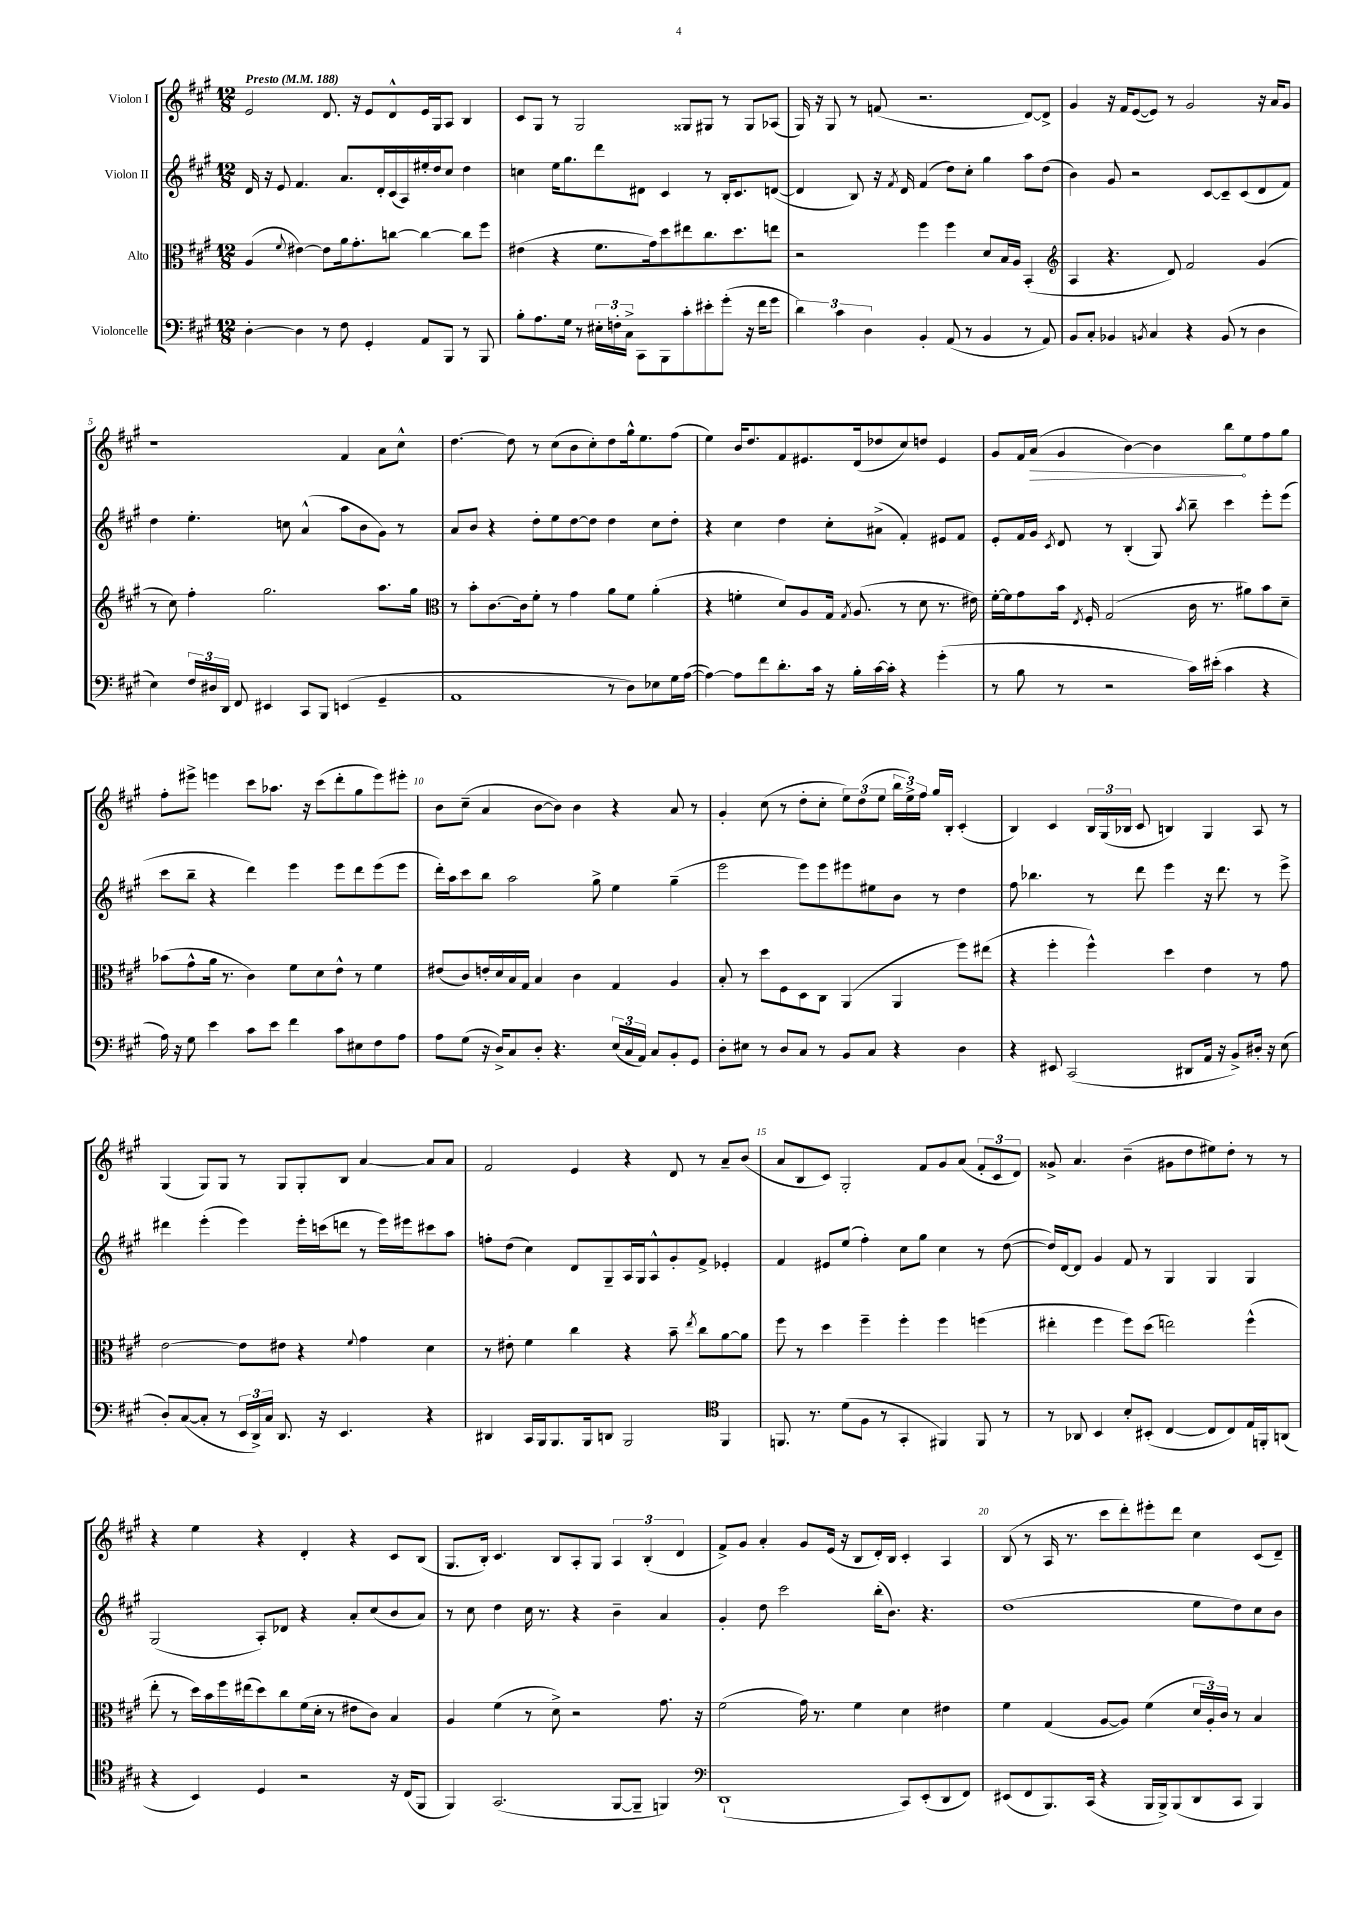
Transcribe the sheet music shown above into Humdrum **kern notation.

**kern	**kern	**kern	**kern
*staff4	*staff3	*staff2	*staff1
*clefF4	*clefC3	*clefG2	*clefG2
*k[f#c#g#]	*k[f#c#g#]	*k[f#c#g#]	*k[f#c#g#]
*M12/8	*M12/8	*M12/8	*M12/8
*MM188	*MM188	*MM188	*MM188
[4D'\	(4A/	16d/	2e/
.	.	16r	.
.	.	8e/	.
.	8qqf#/	.	.
4D\]	[4e#\)	4.f#/	.
8r	8e#\]L	.	8.d/
8F#\	16a\k	8.a/L	.
.	8.g#'\	.	16r
4GG#'/	.	.	8e/L
.	.	16d'/L	.
.	[8cc\J	(16c#/	8d^^/
.	.	16A/)	.
8AA/L	4cc\_	16ee#'/	16e/L
.	.	16dd/J	16G#/J
8BBB/J	.	8cc#/J	8A/J
8r	8cc\]L	4dd\	4B/
8BBB/	8ff#\J	.	.
=	=	=	=
8B'\L	(4e#\	4cc\	8c#/L
8.A\	.	.	8G#/J
.	4r	16ee\LK	8r
16G#\Jk	.	8.gg#\	.
8r	.	.	2G#/
24E#'\LL	8.f#\L	8ddd\	.
24F'\	.	.	.
24C#^\JJ	.	.	.
8CC#\L	.	8d#\J	.
.	16g#\k)	.	.
8BBB\	8dd\	4c#/	.
8c#'\	8ee#\	.	8G##/L
8e#'\	8.cc#\	8r	8G#/J
(8g#'\J	.	16B'/LK	8r
.	8.dd\	8.c#/	.
16r	.	.	8G#/L
16f#\LK	.	.	.
8g#\J	8ee\J	([8d/J	(8A-/J
=	=	=	=
6d\)	2r	4d/]	16G#/)
.	.	.	16r
.	.	.	8G#/
6c#\	.	.	.
.	.	8B/)	8r
6D\	.	.	.
.	.	16r	(8f/
.	.	8qf#/	.
.	.	16d/	.
4BB'/	4ff#\	(4f#/	2.r
(8AA/	4ff#\	8dd\L)	.
8r	.	8cc#'\J	.
4BB/	8d/L	4gg#\	.
.	16B/L	.	.
.	16A/JJ	.	.
8r	(4BB'/	8aa\L	[8d/L)
8AA/)	.	(8dd\J	8d^/]J
=	=	=	=
*	*clefG2	*	*
8BB/L	4A/	4b\)	4g#/
8C#'/J	.	.	.
4BB-/	4.r	8g#/	16r
.	.	.	16f#/LK
.	.	2r	([8e/
8qBB/	.	.	.
4C#/	.	.	8e/]J)
.	8d/)	.	8r
4r	2f#/	.	2g#/
.	.	[8c#/L	.
(8BB/	.	8c#~/]	.
8r	.	(8c#/	.
4D\	(4g#/	8d/	16r
.	.	.	16a/LK
.	.	8f#/J)	8g#/J
=	=	=	=
4E\)	8r	4dd\	1r
.	8cc#\)	.	.
24F#/LL	4ff#'\	4.ee'\	.
24D#/	.	.	.
24DD/JJ	.	.	.
8FF#/	.	.	.
4EE#/	2.gg#\	.	.
.	.	8cc\	.
8CC#/L	.	(4a^^/	.
8BBB/J	.	.	.
(4EE/	.	8aa\L	4f#/
.	.	8b\	.
4GG#~/	8.aa\L	8g#\J)	8a\L
.	.	8r	8cc#^^\J
.	16gg#\Jk	.	.
=	=	=	=
*	*clefC3	*	*
1AA	8r	8a/L	[4.dd\
.	8b'\L	8b/J	.
.	[8.c#\	4r	.
.	.	.	8dd\]
.	16c#\]k	.	.
.	8f#'\J	8dd'\L	8r
.	8r	8ee\	(8cc#\L
.	4g#\	[8dd\	8b\
.	.	8dd\]J	8cc#'\)
8r	8a\L	4dd\	8dd\
8D\L)	8f#\J	.	16gg#^^\k
.	.	.	8.ee\
8E-\	(4a'\	8cc#\L	.
16G#\L	.	8dd'\J	(8ff#\J
([16A\JJ	.	.	.
=	=	=	=
4A\_)	4r	4r	4ee\)
8A\]L	4f'\	4cc#\	16b/LK
.	.	.	8.dd/
8f#\	.	.	.
8.d'\	8d/L)	4dd\	8f#/
.	8A/	.	8.e#/
16c#\Jk	.	.	.
16r	16G#/Jk	8cc#'\L	.
.	8qG#/	.	.
16B'\LL	(8.A/	.	(16d/k
[16c#\	.	(8a#^\J	8dd-/
16c#'\]JJ	.	.	.
4r	8r	4f#'/)	8cc#/)
.	8d\	.	8dd/J
(4g#'\	8.r	8e#/L	4e#/
.	.	8f#/J	.
.	16e#\)	.	.
=	=	=	=
8r	[16f#'\LL	8e'/L	8g#/L
.	16f#\]J	.	.
8B\	8g#\	16f#/L	16f#/L
.	.	16g#/JJ	(16a/JJ
.	.	8qc#/	.
8r	16b\Jk	8d/	4g#/
.	8qE/	.	.
.	16F#'/	.	.
2r	(2G#/	8r	.
.	.	(4B'/	[4b\)
.	.	8G#/)	4b\]
.	.	8qaa/	.
16c#\LL)	16c#\	8bb~\	.
(16e#'\JJ	8.r	.	.
4c#\	.	4ccc#\	8bb\L
.	8a#\L)	.	8ee\
4r	8b\	8eee'\L	8ff#\
.	8d~\J	(8eee\J	8gg#\J
=	=	=	=
16A\)	(8b-\L	8ccc#\L	8ff#'\L
16r	.	.	.
8G#\	8g#^^\	8bb~\J	8eee#^\J
4e\	16a\Jk	4r	4eee\
.	8.r	.	.
8c#\L	4c#\)	4ddd\)	8ccc#\L
8e\J	.	.	8.aa-\J
4f#\	8f#\L	4eee\	.
.	.	.	16r
.	8d\	.	(8ccc#\L
8c#\L	8e^^\J	8eee\L	8ddd'\
8E#\	8r	8ddd\	8gg#\
8F#\	4f#\	(8eee\	8eee\)
8A\J	.	8eee\J	8eee#'\J
=	=	=	=
8A\L	(8e#/L	16ddd'\LL)	8b\L
.	.	16aa\J	.
(8G#\J	8c#/)	8ccc#\	(8cc#~\J
16r	16e'/L	8bb\J	4a/
16D^/LK)	16d/	.	.
8C#/	16B/	2aa\	.
.	16G#/JJ	.	.
8D'/J	4B/	.	[8b\L
4.r	.	.	8b\]J)
.	4c#\	.	4b\
.	.	8gg#^\	.
(24E/LL	4G#/	4ee\	4r
24C#/	.	.	.
24AA/JJ)	.	.	.
8C#/L	.	.	.
8BB'/	4A/	(4gg#~\	8a/
8GG#/J	.	.	8r
=	=	=	=
8D'\L	8B'/	2eee\	4g#'/
8E#\J	8r	.	.
8r	8dd\L	.	(8cc#\
8D/L	8F#\	.	8r
8C#/J	8D\	8eee\L)	8dd'\L
8r	8C#\J	8eee\	8cc#'\J
8BB/L	(4AA/	8eee#\	12ee\L)
.	.	.	(12dd\
8C#/J	.	8ee#\	.
.	.	.	12ee\J
4r	4AA/	8b\J	24bb\LL
.	.	.	24ee^\)
.	.	.	24ff#\JJ
.	.	8r	16gg#/LL
.	.	.	16B'/JJ
4D\	8ff#\L)	4dd\	(4c#'/
.	(8ee#\J	.	.
=	=	=	=
4r	4r	8ff#\	4B/)
.	.	4.bb-\	.
8EE#/	4ff#'\	.	4c#/
(2CC#/	.	.	.
.	4ff#^^\)	8r	24B/LL
.	.	.	(24G#/
.	.	.	24B-/JJ
.	.	8ddd\	8c#/
.	4dd\	4eee\	4B/)
8DD#/L	.	.	.
16AA/Jk	4e\	16r	4G#/
16r	.	8.ddd\	.
8BB^/L)	.	.	.
16D#'/Jk	8r	8r	8A/
16r	.	.	.
(8E\	8g#\	8eee^\	8r
=	=	=	=
8D'/L)	[2e\	4ddd#\	(4G#/
([8C#/	.	.	.
8C#'/]J	.	(4eee'\	8G#/L)
8r	.	.	8G#/J
24EE/LL	8e\]L	4eee\)	8r
24DD^/)	.	.	.
24C#/JJ	.	.	.
8.DD/	8e#\J	.	8G#/L
.	4r	16eee'\LL	8G#'/
16r	.	(16ccc\J	.
4.EE/	.	8ddd\J	8B/J
.	8qqf#/	.	.
.	4g#\	8r	[4a/
.	.	16eee\LL)	.
.	.	16eee#\J	.
4r	4d\	8ccc#\	8a/]L
.	.	8aa\J	8a/J
=	=	=	=
4DD#/	8r	8ff'\L	2f#/
.	8e#'\	(8dd\J	.
16CC#/LL	4f#\	4cc#\)	.
16BBB/J	.	.	.
8.BBB/	.	.	.
.	4cc#\	8d/L	4e/
16BBB/k	.	.	.
8DD/J	.	8G#~/	.
2BBB/	4r	16A/L	4r
.	.	16G#/J	.
.	.	8A^^/	.
.	8b~\	8g#'/	8d/
.	8qee/	.	.
.	8cc#\L	8f#^/J	8r
*clefC4	*	*	*
4FF#/	[8a\	4e-'/	8a~/L
.	8a\]J	.	(8b/J
=	=	=	=
8.FF/	8ff#\	4f#/	8a/L
.	8r	.	8B/
8.r	.	.	.
.	4dd\	8e#/L	8c#/J)
(8d\L	.	(8ee/J	2G#'/
8F#\J	4ff#~\	4ff#'\)	.
8r	.	.	.
4GG#'/	4ff#'\	8cc#\L	.
.	.	8gg#\J	8f#/L
4FF#/)	4ff#\	4cc#\	8g#/
.	.	.	(8a/J
8FF#/	(4ff\	8r	12f#'/L
.	.	.	12c#/
8r	.	([8dd\	.
.	.	.	12d/J)
=	=	=	=
8r	4ee#'\	16dd/]LL)	8g##^/
.	.	[16d/J	.
8AA-/	.	8d/]J	4.a/
4BB/	4ff#\	4g#/	.
8B'/L	8ff#\L)	8f#/	(4b~\
(8BB#'/J	(8dd\J	8r	.
[4C#/	2ee\)	4G#/	8g#\L
.	.	.	8dd\
8C#/]L	.	4G#/	8ee#\)
8C#/)	.	.	8dd'\J
16E/L	(4ff#^^\	4G#/	8r
16FF'/J	.	.	.
(8AA/J	.	.	8r
=	=	=	=
4r	8ee'\	(2G#/	4r
.	8r	.	.
4BB/)	16dd\LL)	.	4ee\
.	16b\	.	.
.	16ff#\	.	.
.	(16ee#\J	.	.
4D/	8dd\)	8A'/L)	4r
.	8cc#\	8d-/J	.
2r	(16f#\L	4r	4d'/
.	16d'\JJ	.	.
.	8r	.	.
.	8e#\L	8a'/L	4r
.	8c#\J)	(8cc#/	.
16r	4B/	8b/	8c#/L
(16C#/LK	.	.	.
8FF#/J	.	8a/J)	(8B/J
=	=	=	=
4FF#/)	4A/	8r	8.G#/L
.	.	8cc#\	.
.	.	.	16B'/Jk)
(2.GG#/	(4f#\	4dd\	4.c#/
.	8r	16cc#\	.
.	.	8.r	.
.	8d^\)	.	8B/L
.	2r	4r	8A'/
.	.	.	8G#/J
[8FF#/L	.	4b~\	6A/
8FF#~/]J	.	.	.
.	.	.	(6B'/
4FF/)	8.g#\	4a/	.
.	.	.	6d/
.	16r	.	.
=	=	=	=
*clefF4	*	*	*
(1DD`	(2f#\	4g#'/	8f#^/L)
.	.	.	8g#/J
.	.	8dd\	4a'/
.	.	2ccc#\	.
.	16g#\)	.	8g#/L
.	8.r	.	.
.	.	.	(16e/Jk
.	.	.	16r
.	4f#\	.	8B/L
.	.	(16bb'\LK	16d'/L)
.	.	8.b\J)	16B/JJ
8CC#/L)	4d\	.	4c#'/
(8EE'/	.	4.r	.
8DD/	4e#\	.	4A/
8FF#/J)	.	.	.
=	=	=	=
(8EE#/L	4f#\	(1dd	(8B/
8FF#/	.	.	8r
8.BBB/)	(4G#/	.	16A/
.	.	.	8.r
(16CC#/Jk	.	.	.
4r	[8A/L	.	8ccc#\L
.	8A/]J)	.	8ddd'\)
16BBB/LL	(4f#\	.	8eee#'\
16BBB^/J)	.	.	.
(8BBB/	.	.	8ddd\J
8DD/	24d/LL	8ee\L	4cc#\
.	24A'/)	.	.
.	24c#/JJ	.	.
8CC#/J	8r	8dd\)	.
4BBB/)	4B/	8cc#\	(8c#/L
.	.	8b\J	8d~/J)
==	==	==	==
*-	*-	*-	*-
